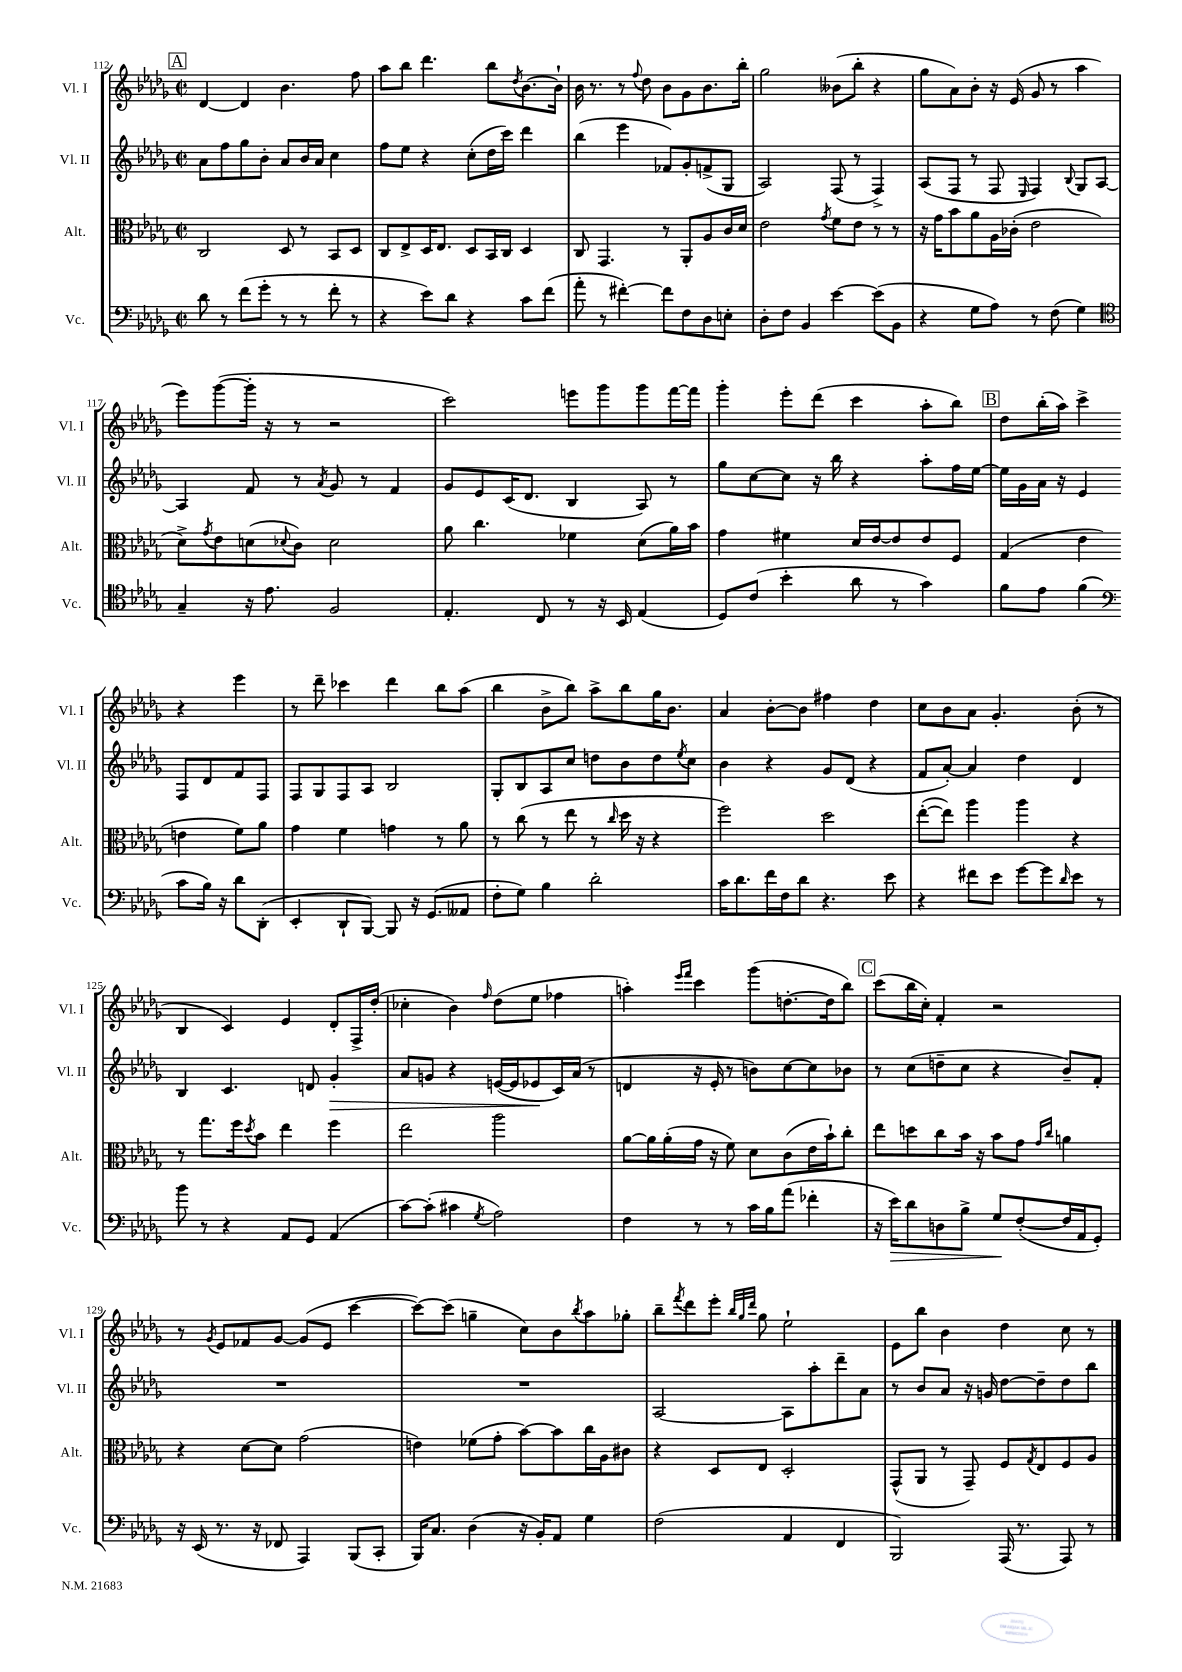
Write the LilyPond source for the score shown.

<<
\new StaffGroup <<
\new Staff = "s0" \with { instrumentName = "Vl. I" shortInstrumentName = "Vl. I" } {
    \clef treble \key des \major \defaultTimeSignature \time 2/2
    \mark \markup { \box "A" } des'4~ des'4 bes'4. f''8 |
    aes''8 bes''8 des'''4. bes''8 \acciaccatura { des''8 } bes'8.~ bes'16-! |
    bes'16 r8. r8 \appoggiatura { f''8 } des''8 bes'8 ges'8 bes'8. bes''16-. |
    ges''2 beses'8( bes''8-. r4 |
    ges''8 aes'8) bes'8-. r16 ees'16( ges'8 r8 aes''4 |
    ees'''8) ges'''8~( ges'''16-. r16 r8 r2 |
    c'''2) e'''8 ges'''8 ges'''8 f'''16~ f'''16 |
    ges'''4-. ees'''8-. des'''8( c'''4 aes''8-. bes''8) |
    \mark \markup { \box "B" } des''8 bes''16-.( aes''16) c'''4-> r4 ees'''4 |
    r8 des'''8-- ces'''4 des'''4 bes''8 aes''8( |
    bes''4 bes'8-> bes''8) aes''8-> bes''8 ges''16 bes'8. |
    aes'4 bes'8~-. bes'8 fis''4 des''4 |
    c''8 bes'8 aes'8 ges'4.-. bes'8-.( r8 |
    bes4 c'4) ees'4 des'8-. f16-> des''16-.( |
    ces''4-. bes'4) \grace { f''16 } des''8( ees''8 fes''4 |
    a''4-.) \grace { ees'''16 f'''16 } c'''4 ges'''8( d''8.~-. d''16 bes''8) |
    \mark \markup { \box "C" } c'''8( bes''16 c''16-.) f'4-. r2 |
    r8 \acciaccatura { ges'8 } ees'8 fes'8 ges'8~ ges'8( ees'8 c'''4~ |
    c'''8~) c'''8( g''4-- c''8) bes'8 \acciaccatura { bes''8 } aes''8 ges''8-. |
    bes''8-- \acciaccatura { f'''8 } des'''8 ees'''8-. \grace { bes''32 ges''32 des'''32 } ges''8 ees''2-! |
    ees'8 bes''8 bes'4 des''4 c''8 r8 \bar "|." |
}
\new Staff = "s1" \with { instrumentName = "Vl. II" shortInstrumentName = "Vl. II" } {
    \clef treble \key des \major \defaultTimeSignature \time 2/2
    \mark \markup { \box "A" } aes'8 f''8 ges''8 bes'8-. aes'8 bes'16 aes'16 c''4 |
    f''8 ees''8 r4 c''8-.( des''16 c'''16) des'''4 |
    bes''4( ees'''4 fes'8) ges'8-. f'8->( ges8 |
    aes2) f8( r8 f4->) |
    aes8( f8 r8 f8 \grace { ees16 } f4) \appoggiatura { bes8 } ges8 aes8~ |
    aes4 f'8 r8 \acciaccatura { aes'8 } ges'8 r8 f'4 |
    ges'8 ees'8 c'16( des'8. bes4 aes8) r8 |
    ges''8 c''8~ c''8 r16 bes''16 r4 aes''8-. f''16 ees''16~ |
    \mark \markup { \box "B" } ees''16 ges'16 aes'16 r16 ees'4 f8 des'8 f'8 f8 |
    f8 ges8 f8 aes8 bes2 |
    ges8-. bes8 aes8 c''8 d''8 bes'8 d''8 \acciaccatura { ees''8 } c''8 |
    bes'4 r4 ges'8 des'8( r4 |
    f'8 aes'8~-.) aes'4 des''4 des'4 |
    bes4 c'4. d'8 ges'4-.\> |
    aes'8 g'8 r4 e'16~( e'16 ees'8\! c'16) aes'16( r8 |
    d'4 r16 ees'16-. r8 b'8) c''8~ c''8 bes'8 |
    \mark \markup { \box "C" } r8 c''8( d''8-- c''8 r4 bes'8--) f'8-. |
    R1 |
    R1 |
    aes2~ aes8 aes''8-. des'''8-- aes'8 |
    r8 bes'8 aes'8 r16 g'16 des''8~ des''8-- des''8 bes''8 \bar "|." |
}
\new Staff = "s2" \with { instrumentName = "Alt." shortInstrumentName = "Alt." } {
    \clef alto \key des \major \defaultTimeSignature \time 2/2
    \mark \markup { \box "A" } c2 des8 r8 bes,8 des8 |
    c8 ees8-> des16 ees8. des8 bes,16 c16 des4 |
    c8 ges,4. r8 aes,8-. aes8 c'16 des'16 |
    ees'2 \acciaccatura { ges'8 } f'8 ees'8 r8 r8 |
    r16 ges'16 bes'8 aes'8 aes16 ces'16-.( ees'2 |
    des'8->) \acciaccatura { ges'8 } ees'8 d'8( \appoggiatura { des'8 } c'8) des'2 |
    aes'8 c''4. fes'4 des'8( aes'16) bes'16 |
    ges'4 fis'4 des'16 ees'16~ ees'8 ees'8 f8 |
    \mark \markup { \box "B" } ges4( ees'4 e'4 f'8) aes'8 |
    ges'4 f'4 g'4 r8 aes'8 |
    r8 c''8( r8 ees''8 r8 \grace { c''16 } des''16 r16 r4 |
    f''2) des''2 |
    ees''8~-.( ees''8) aes''4 aes''4 r4 |
    r8 ges''8. f''16 \acciaccatura { des''8 } bes'8 ees''4 f''4 |
    ees''2 aes''2 |
    aes'8~ aes'16 aes'16-.( ges'16 r16 f'8) des'8 c'8( ees'16 bes'16-!) c''8-. |
    \mark \markup { \box "C" } ees''8 d''8 c''8 bes'16 r16 bes'8 ges'8 \grace { ges'16 c''16 } a'4 |
    r4 des'8~ des'8 ges'2( |
    e'4) fes'8( ges'8-. bes'8~) bes'8 c''16 aes16 cis'8 |
    r4 des8 ees8 des2-. |
    ges,8-^( aes,8 r8 ges,8--) f8 \acciaccatura { ges8 } ees8 f8 aes8 \bar "|." |
}
\new Staff = "s3" \with { instrumentName = "Vc." shortInstrumentName = "Vc." } {
    \clef bass \key des \major \defaultTimeSignature \time 2/2
    \mark \markup { \box "A" } des'8 r8 f'8( ges'8-. r8 r8 f'8-. r8 |
    r4 ees'8) des'8 r4 c'8 f'8( |
    aes'8-. r8 fis'4~-.) fis'8 f8 des8 e8-. |
    des8-. f8 bes,4 ees'4~ ees'8( bes,8 |
    r4 ges8 aes8) r8 f8( ges4) |
    \clef tenor ges4-- r16 ees'8. f2 |
    ees4.-. c8 r8 r16 bes,16 ees4( |
    des8) c'8( bes'4-. aes'8 r8 ges'4) |
    \mark \markup { \box "B" } f'8 ees'8 f'4( \clef bass c'8 bes16) r16 des'8 des,8-.( |
    ees,4-. des,8-! bes,,8~) bes,,8 r16 ges,8.( aeses,8 |
    f8-. ges8) bes4 des'2-. |
    c'16 des'8. f'16 f16 des'8 r4. ees'8 |
    r4 fis'8 ees'8 ges'8~ ges'8 \grace { des'16 } ees'8 r8 |
    bes'8 r8 r4 aes,8 ges,8 aes,4( |
    c'8~) c'8-.( cis'4 \acciaccatura { ges8 } aes2) |
    f4 r8 r8 c'16 bes16 aes'8( fes'4-. |
    \mark \markup { \box "C" } r16 ees'16\>) des'8 d8 bes8-> ges8\! f8~-.( f16 aes,16 ges,8-.) |
    r16 ees,16( r8. r16 fes,8 aes,,4) bes,,8( c,8-. |
    bes,,16) c8. des4( r16 bes,16-.) aes,8 ges4 |
    f2( aes,4 f,4 |
    bes,,2) aes,,16( r8. aes,,8) r8 \bar "|." |
}
>>
>>
\layout { \context { \Score currentBarNumber = #112 } }
